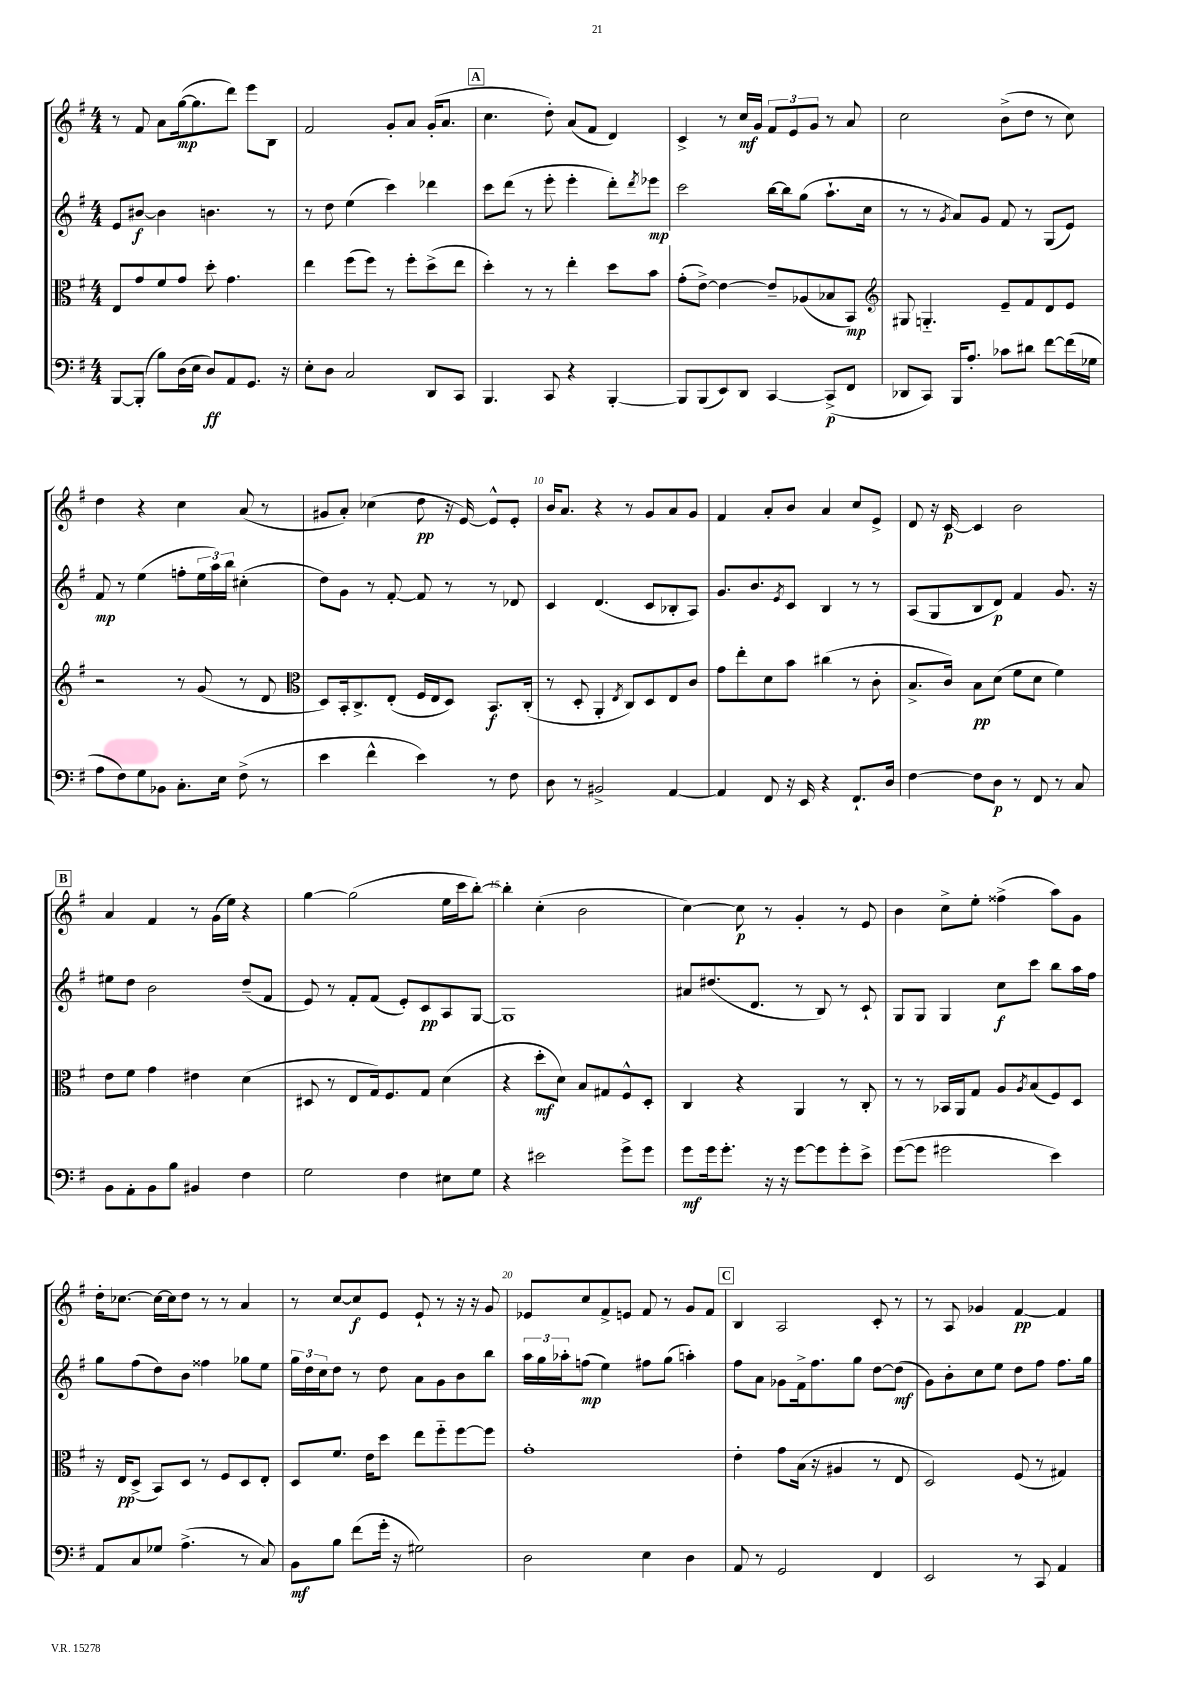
<<
\new StaffGroup <<
\new Staff = "s0" {
    \clef treble \key g \major \numericTimeSignature \time 4/4
    r8 fis'8 a'8 g''16~\mp( g''8. d'''8) e'''8 b8 |
    fis'2 g'8-. a'8 g'16-.( a'8. |
    \mark \markup { \box "A" } c''4. d''8-.) a'8( fis'8 d'4) |
    c'4-> r8 c''16\mf g'16 \tuplet 3/2 { fis'8 e'8 g'8 } r8 a'8 |
    c''2 b'8->( d''8 r8 c''8) |
    d''4 r4 c''4 a'8( r8 |
    gis'8 a'8-.) ces''4( d''8\pp r16 e'16~) e'8-^ e'8-. |
    b'16 a'8. r4 r8 g'8 a'8 g'8 |
    fis'4 a'8-. b'8 a'4 c''8 e'8-> |
    d'8 r16 c'16~\p c'4 b'2 |
    \mark \markup { \box "B" } a'4 fis'4 r8 g'16( e''16) r4 |
    g''4~ g''2( e''16 c'''16 b''8~-.) |
    b''4-. c''4-.( b'2 |
    c''4~) c''8\p r8 g'4-. r8 e'8 |
    b'4 c''8-> e''8-. fisis''4->( a''8) g'8 |
    d''16-. ces''8.~ ces''16~ ces''16 d''8 r8 r8 a'4 |
    r8 c''8~ c''8\f e'8 e'8-! r8 r16 r16 g'8 |
    ees'8 c''8 fis'8-> e'8 fis'8 r8 g'8 fis'8 |
    \mark \markup { \box "C" } b4 a2 c'8-. r8 |
    r8 a8 ges'4 fis'4~\pp fis'4 \bar "|." |
}
\new Staff = "s1" {
    \clef treble \key g \major \numericTimeSignature \time 4/4
    e'8 bis'8~\f bis'4 b'4. r8 |
    r8 d''8 e''4( c'''4) des'''4 |
    \mark \markup { \box "A" } c'''8 d'''8( r8 e'''8-. e'''4-. d'''8-.) \acciaccatura { d'''8 } ees'''8\mp |
    c'''2 b''16~ b''16 g''8( a''8.-! c''16 |
    r8 r8 \acciaccatura { g'8 } a'8) g'8 fis'8 r8 g8( e'8) |
    fis'8\mp r8 e''4( f''8-. \tuplet 3/2 { e''16 a''16) b''16 } cis''4-.( |
    d''8) g'8 r8 fis'8~-. fis'8 r8 r8 des'8 |
    c'4 d'4.( c'8 bes8-. a8) |
    g'8. b'8. \acciaccatura { e'8 } c'8 b4 r8 r8 |
    a8( g8 b8 d'8\p) fis'4 g'8. r16 |
    \mark \markup { \box "B" } eis''8 d''8 b'2 d''8--( fis'8 |
    e'8) r8 fis'8-. fis'8( e'8-.) c'8\pp a8 g8~ |
    g1 |
    ais'8 dis''8.( d'8. r8 b8) r8 c'8-! |
    g8 g8 g4 c''8\f c'''8 b''8 a''16 fis''16 |
    g''8 fis''8( d''8) b'8 fisis''4 ges''8 e''8 |
    \tuplet 3/2 { g''16 d''16 c''16 } d''8 r8 d''8 a'8 g'8 b'8 b''8 |
    \tuplet 3/2 { a''16 g''16 aes''16-. } f''8\mp( e''4) fis''8 g''8( a''4-.) |
    \mark \markup { \box "C" } fis''8 a'8 ges'8 fis'16-> fis''8. g''8 d''8~ d''8\mf( |
    g'8) b'8-. c''8 e''8 d''8 fis''8 fis''8. g''16 \bar "|." |
}
\new Staff = "s2" {
    \clef alto \key g \major \numericTimeSignature \time 4/4
    e8 g'8 fis'8 g'8 d''8-. g'4. |
    e''4 fis''8( fis''8) r8 fis''8-. d''8->( e''8 |
    \mark \markup { \box "A" } d''4-.) r8 r8 e''4-. d''8 b'8 |
    g'8-.( e'8~->) e'4~ e'8-- aes8( bes8 b,8\mp) |
    \clef treble gis8 g4.-_ e'8-- fis'8 d'8 e'8 |
    r2 r8 g'8( r8 d'8 |
    \clef alto d8) b,16-. c8.-> e8-.( fis16 e16 d8) b,8.\f c16-.( |
    r8 d8-. a,4-. \acciaccatura { e8 } c8) d8 e8 c'8 |
    g'8 e''8-. d'8 b'8 cis''4( r8 c'8-. |
    b8.-> c'16) b8\pp d'8( fis'8 d'8 fis'4) |
    \mark \markup { \box "B" } e'8 fis'8 g'4 eis'4 d'4( |
    dis8 r8 e8 g16) fis8. g8 d'4( |
    r4 d''8-.\mf d'8) b8 gis8 fis8-^ d8-. |
    c4 r4 a,4 r8 c8-. |
    r8 r8 bes,16 a,16 g8 a8 \acciaccatura { a8 } b8( fis8) d8 |
    r16 e16\pp d8->( b,8) d8 r8 fis8 d8 e8-. |
    d8 fis'8. e'16 d''8 e''8 fis''8-_ fis''8~ fis''8 |
    g'1-. |
    \mark \markup { \box "C" } e'4-. g'8 b16( r16 ais4 r8 e8 |
    d2) fis8( r8 gis4) \bar "|." |
}
\new Staff = "s3" {
    \clef bass \key g \major \numericTimeSignature \time 4/4
    b,,8~ b,,8-.( b8) d16( e16 d8\ff) a,8 g,8. r16 |
    e8-. d8 c2 d,8 c,8 |
    \mark \markup { \box "A" } b,,4. c,8 r4 b,,4~-. |
    b,,8 b,,8( e,8) d,8 c,4~ c,8->\p( fis,8 |
    des,8 c,8) b,,16 a8.-. ces'8 dis'8 fis'8~ fis'16( ges16 |
    a8 fis8) g8 bes,8 c8.-. e16 fis8->( r8 |
    e'4 fis'4-^ e'4) r8 fis8 |
    d8 r8 bis,2-> a,4~ |
    a,4 fis,8 r16 e,16 r4 fis,8.-! d16 |
    fis4~ fis8 d8\p r8 fis,8 r8 c8 |
    \mark \markup { \box "B" } b,8 a,8-. b,8 b8 bis,4 fis4 |
    g2 fis4 eis8 g8 |
    r4 eis'2 g'8-> g'8 |
    g'8\mf g'16 g'8.-. r16 r16 g'8~ g'8 g'8-. e'8-> |
    g'8~( g'8 gis'2 e'4) |
    a,8 c8 ges8 a4.->( r8 c8) |
    b,8\mf b8 fis'8( g'16-. r16 gis2) |
    d2 e4 d4 |
    \mark \markup { \box "C" } a,8 r8 g,2 fis,4 |
    e,2 r8 c,8 a,4 \bar "|." |
}
>>
>>
\layout { \context { \Score currentBarNumber = #3 \override BarNumber.break-visibility = ##(#f #t #t) barNumberVisibility = #(every-nth-bar-number-visible 5) } }
